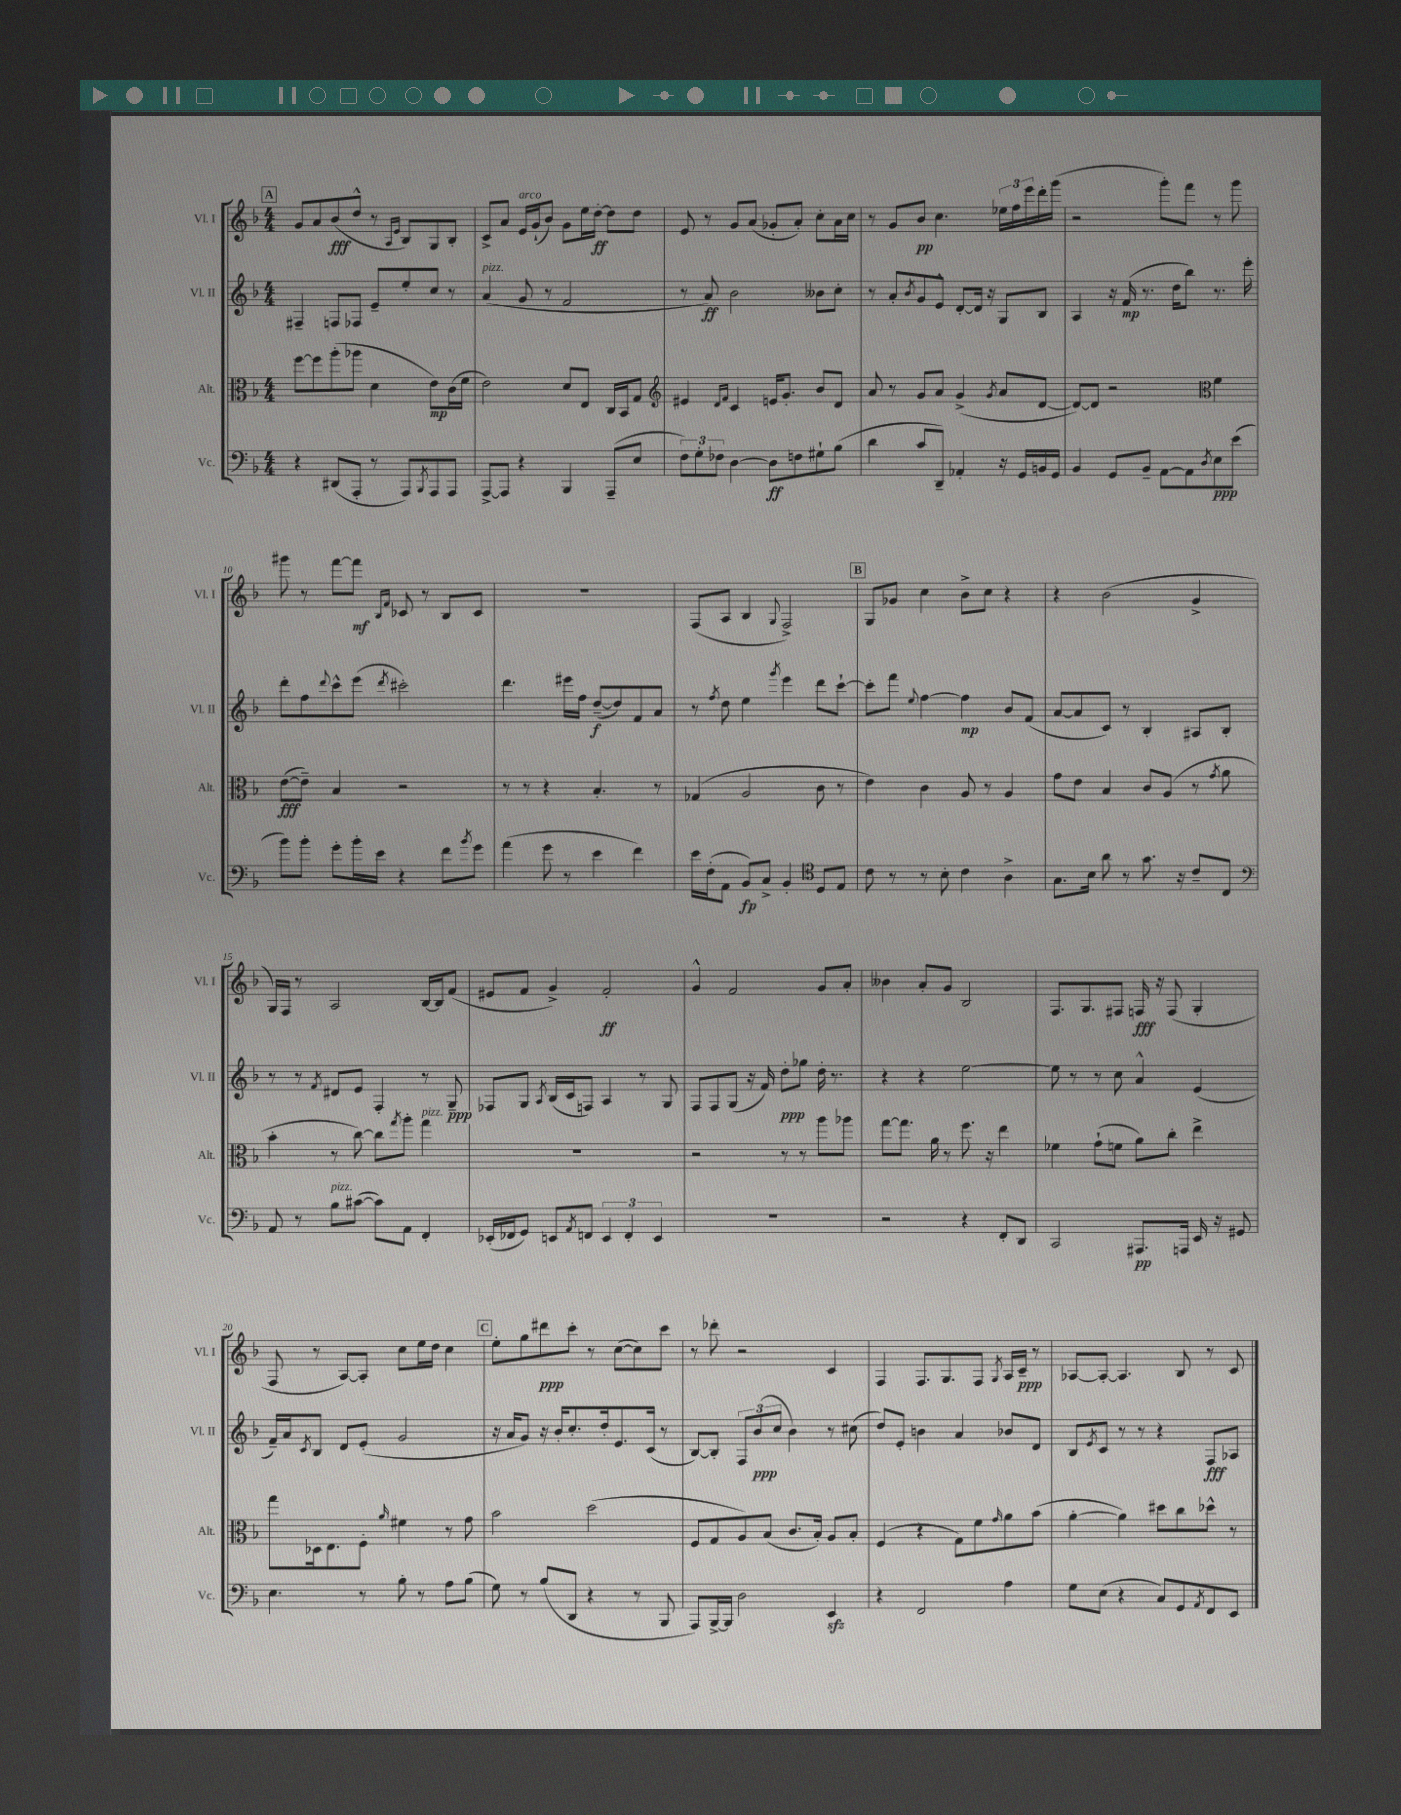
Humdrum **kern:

**kern	**kern	**kern	**kern
*staff4	*staff3	*staff2	*staff1
*clefF4	*clefC3	*clefG2	*clefG2
*k[b-]	*k[b-]	*k[b-]	*k[b-]
*M4/4	*M4/4	*M4/4	*M4/4
4r	[8ff	4F#~	8g
.	8ff]	.	8a
(8DD#	(8aa'	8F	(8b-
8AAA'	8aa-	8F-	8dd^^
8r	4d	8e~	8r
.	.	.	16qqA
.	.	.	16qqe
8AAA)	.	8ee'	8B-)
8qBBB-	.	.	.
8AAA	8e)	8cc	8G
8AAA	(16c	8r	8B-'
.	16f	.	.
=	=	=	=
[8AAA^	2e)	(4a	8c^
8AAA]	.	.	8a
4r	.	8g	16e
.	.	.	(16g`
.	.	8r	8b-)
4BBB-	8d	2f	8g
.	8E	.	16ee
.	.	.	[16dd'
(8AAA~	16C	.	8dd]
.	16BB-	.	.
8E	8G	.	8dd
=	=	=	=
*	*clefG2	*	*
12F)	4e#	8r	8e
12G'	.	.	.
.	.	8a)	8r
12F-	.	.	.
.	16qqd	.	.
.	16qqf	.	.
[4D	4c	2b-	8g
.	.	.	(8a
8D]	16e	.	8g-'
.	8.g'	.	.
8F	.	.	8a')
8G#`	8b-	8b--	8cc'
(8B-	8d	8cc'	16a
.	.	.	16cc
=	=	=	=
4d	8a	8r	8r
.	8r	8a'	8g
.	.	8qb-	.
8c	8g	8g	8b-
8DD~)	8a	8e^^	4.cc
4AA-'	(4g^	[8d'	.
.	.	16d]	.
.	.	16r	.
.	8qg	.	.
16r	8a	8G	24ee-
.	.	.	24ff
16GG	.	.	.
.	.	.	24eee
16BB	[8d	8B-	16ddd'
16GG	.	.	(16ggg
=	=	=	=
4BB-	8d_)	4A	2r
.	8d]	.	.
8GG	2r	16r	.
.	.	(16f	.
8BB-~	.	8.r	.
[8AA	.	.	8ggg')
.	.	16dd	.
8AA]	.	8bb-)	8fff
*	*clefC3	*	*
8qD	.	.	.
8E	4f	8.r	8r
(8e	.	.	8ggg
.	.	16eee'	.
=	=	=	=
8b-)	([8e	8ddd'	8ggg#
8b-'	8e~])	8ff	8r
.	.	8qqddd	.
8g'	4B-	8ccc^^	[8fff
16b-'	.	(8eee	8fff]
16e	.	.	.
.	.	.	16qqB-
.	.	8qddd	16qqf
4r	2r	2ccc#')	8c-
.	.	.	8r
8f	.	.	8B-
8qb-	.	.	.
8g	.	.	8c-
=	=	=	=
(4a	8r	4.ddd	1r
.	8r	.	.
8g	4r	.	.
8r	.	16eee#	.
.	.	16ff	.
4e	4.B-'	([8dd~	.
.	.	8dd])	.
4f)	.	8f	.
.	8r	8a	.
=	=	=	=
16e	(4G-	8r	(8F
(16F'	.	.	.
.	.	8qff	.
8AA	.	8dd	8A
8BB-)	2A	4ee	4B-
8C^	.	.	.
.	.	8qggg	8qqG
4BB-'	.	4eee	2F^)
*clefC4	*	*	*
8D	8c	8ddd	.
8E	8r	[8ccc`	.
=	=	=	=
8c	4e)	8ccc']	8G
8r	.	8fff	8g-
.	.	8qqee	.
8r	4c	[4ff	4cc
8B-'	.	.	.
4c	8A	4ff]	8b-^
.	8r	.	8cc
4A^	4A	8b-	4r
.	.	(8f	.
=	=	=	=
8.G	8g	[8a	4r
.	8e	8a]	.
16B-	.	.	.
8a	4B-	8c)	(2b-
8r	.	8r	.
8.g	8c	4B-'	.
.	(8A	.	.
16r	.	.	.
8c~	8r	8A#	4g^
.	8qg	.	.
8C	8a	8B-'	.
=	=	=	=
*clefF4	*	*	*
8AA	4b-'	8r	16G)
.	.	.	16F
8r	.	8r	8r
.	.	8qf	.
8B-	8r	8d#	2A
([8c#	[8cc)	8e	.
8c#])	8cc]	4F'	.
.	8qgg	.	.
8AA	8aa'	.	.
4FF'	4gg	8r	[16B-
.	.	.	16B-]
.	.	8G~	(8f
=	=	=	=
(16EE-'	1r	8F-	8e#
16FF-	.	.	.
8GG)	.	8G	8f
.	.	8qA	.
8EE	.	(16B-	4g^)
.	.	16c	.
8qAA	.	.	.
8FF	.	8F)	.
6EE	.	4A	2f'
6FF'	.	.	.
.	.	8r	.
6EE	.	.	.
.	.	8G	.
=	=	=	=
1r	2r	8F	4g^^
.	.	8F	.
.	.	(8G	2f
.	.	16r	.
.	.	16f)	.
.	8r	8dd'	.
.	8r	8gg-	.
.	8aa	16dd'	8g
.	.	8.r	.
.	8aa-	.	8a'
=	=	=	=
2r	[8gg	4r	4b--
.	8.gg]	.	.
.	.	4r	8a'
.	16a	.	.
.	8r	.	8g
4r	8.ff	[2ee	2B-
.	16r	.	.
8FF'	4ee	.	.
8DD	.	.	.
=	=	=	=
2CC	4f-	8ee]	8.F
.	.	8r	.
.	.	.	8.G
.	(8g`	8r	.
.	8f	8cc	8F#
8.AAA#	8a)	4a^^	16F
.	.	.	16r
.	8cc'	.	(8F
16AAA	.	.	.
16EE	4ee^	(4e	4G'
16r	.	.	.
8GG#	.	.	.
=	=	=	=
4.E	8gg	16f~)	8F
.	.	16a	.
.	.	8qc	.
.	16D-	8B-	8r
.	8.E	.	.
.	.	8d	[8A)
8r	8F'	(8e'	8A']
.	16qqa	.	.
8B-'	4f#	2g	8cc
8r	.	.	16ee
.	.	.	16dd
8A	8r	.	4cc
(8B-	8g	.	.
=	=	=	=
8G)	2b-	16r	8ee'
.	.	16a	.
8r	.	8g)	8gg
(8B-	.	16r	8ddd#
.	.	16b-'	.
8DD	.	8.cc'	8ccc'
4r	(2dd	.	8r
.	.	16dd'	.
.	.	8.e	([8cc
8r	.	.	8cc])
.	.	(16c	.
8BBB-	.	8r	8ccc
=	=	=	=
8AAA)	8F	[8B-)	8r
[16BBB-^	8G	8B-']	8ddd-'
16BBB-]	.	.	.
2D	8A)	12F	2r
.	.	(12b-	.
.	(8B-	.	.
.	.	12cc	.
.	8.c	4b-)	.
.	16B-')	.	.
4EE	8A	8r	4c
.	8B-'	(8cc#	.
=	=	=	=
4r	(4F	8dd)	4F
.	.	8e'	.
2FF	4r	4b	8.F
.	.	.	8.G
.	8G)	4a	.
.	8f	.	8F
.	16qqg	.	8qG
4A	8a	8b-	16A
.	.	.	16c~
.	(8b-	8d	8r
=	=	=	=
8G	[4a'	8B-	[8A-
.	.	8qe	.
(8E	.	8c	8A-'_
4r	4a])	8r	4.A-]
.	.	8r	.
8C)	8dd#	4r	.
8GG	8cc	.	8B-
8qAA	.	.	.
8FF	8dd-^^	8F	8r
8EE	8r	8A-	8c
==	==	==	==
*-	*-	*-	*-
